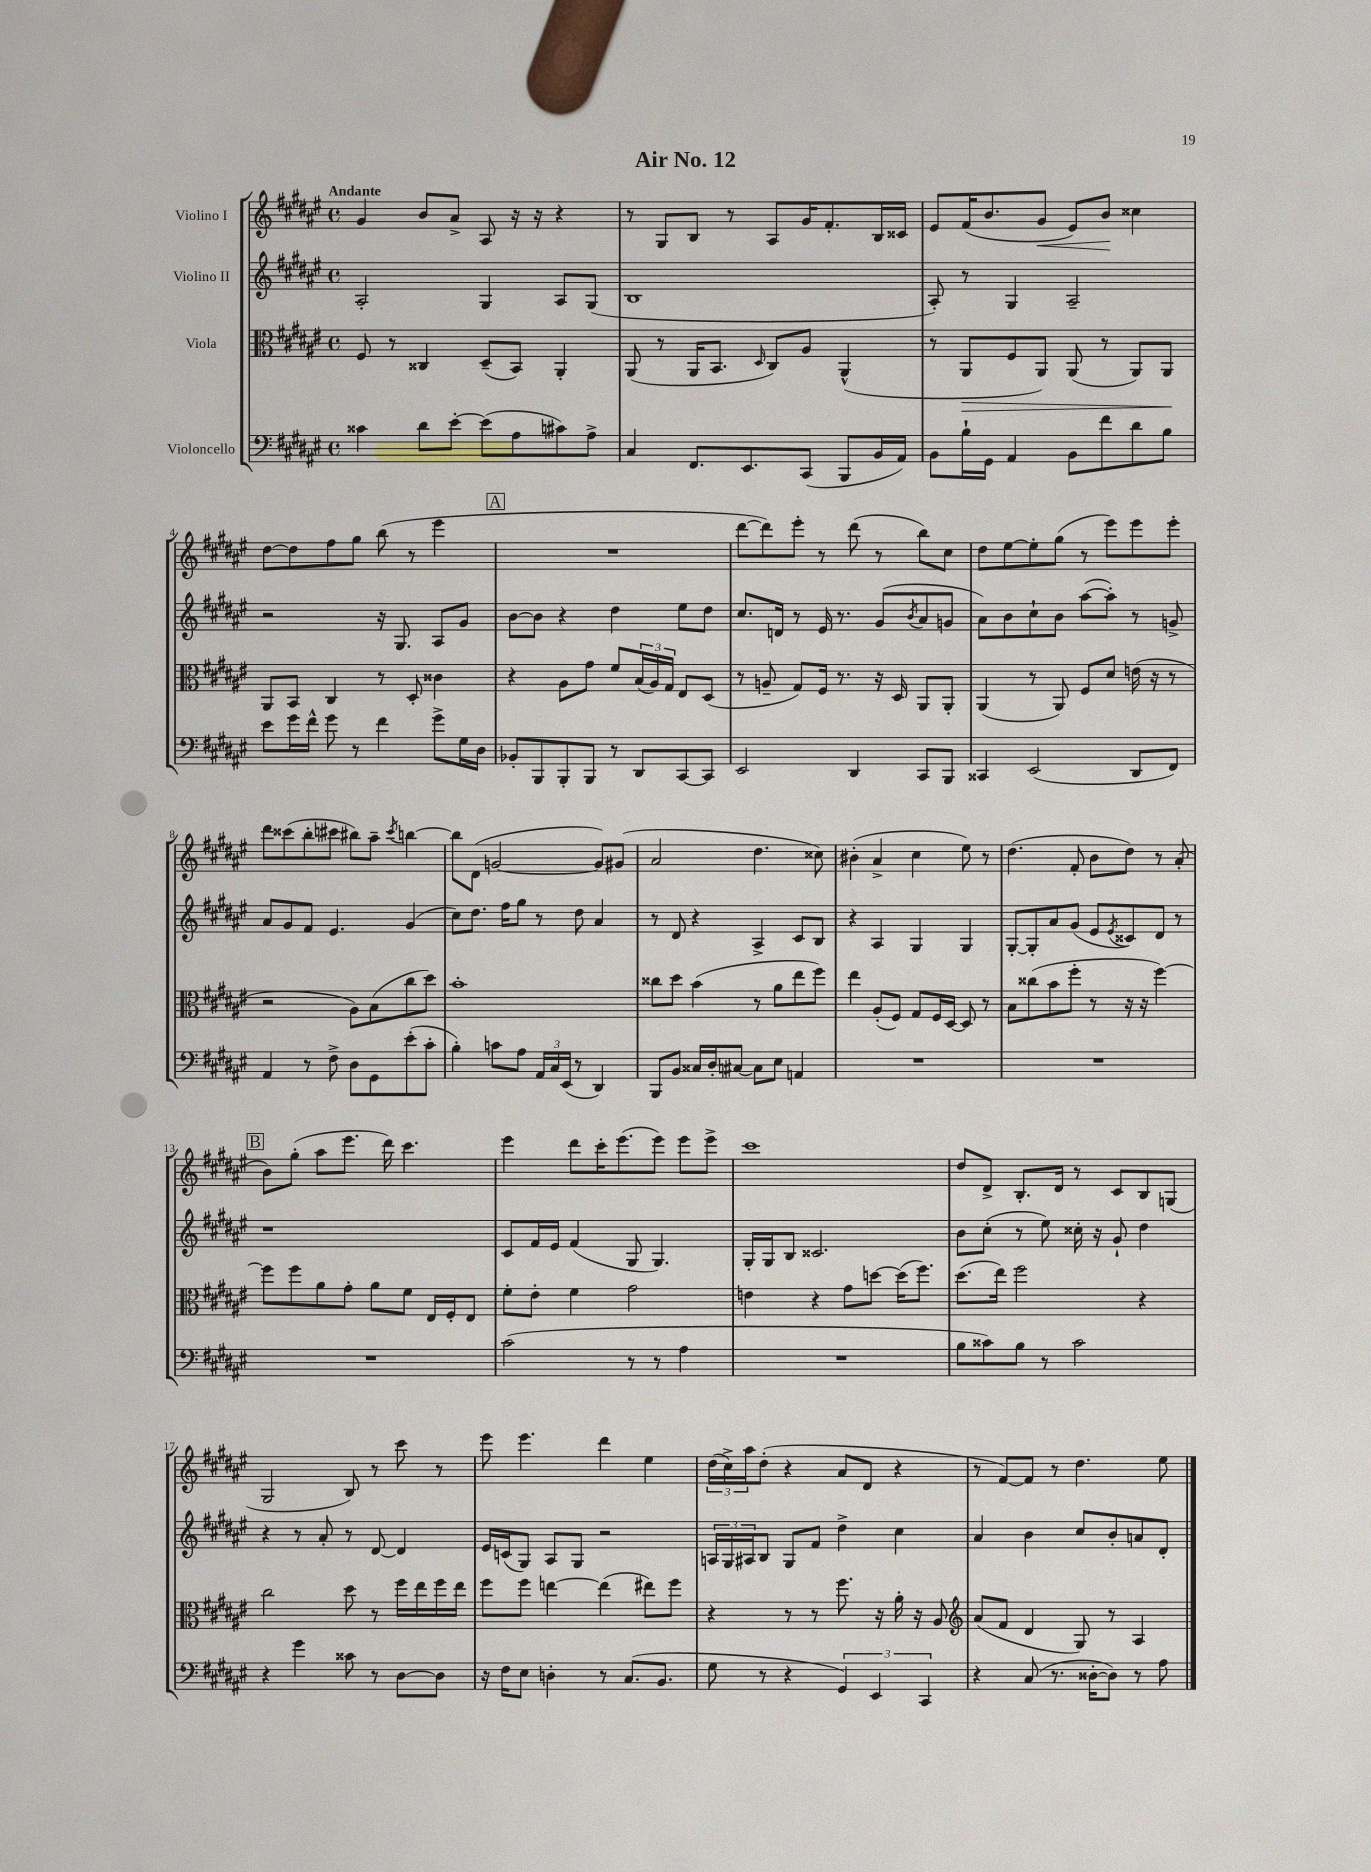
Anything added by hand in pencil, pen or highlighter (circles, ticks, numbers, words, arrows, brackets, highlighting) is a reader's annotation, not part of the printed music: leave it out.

**kern	**kern	**dynam	**kern	**kern	**dynam
*part4	*part3	*part3	*part2	*part1	*part1
*staff4	*staff3	*staff3	*staff2	*staff1	*staff1
*I"Violoncello	*I"Viola	*	*I"Violino II	*I"Violino I	*
*clefF4	*clefC3	*	*clefG2	*clefG2	*
*k[f#c#g#d#a#e#]	*k[f#c#g#d#a#e#]	*	*k[f#c#g#d#a#e#]	*k[f#c#g#d#a#e#]	*
*M4/4	*M4/4	*	*M4/4	*M4/4	*
*met(c)	*met(c)	*	*met(c)	*met(c)	*
=1	=1	=1	=1	=1	=1
!	!	!	!	!LO:TX:a:B:t=Andante	!
4c##X\	8F#/	.	2A#'/	4g#/	.
.	8r	.	.	.	.
8d#\L	4C##X/	.	.	8b/L	.
[8e#'\J	.	.	.	8a#^/J	.
(8e#\L]	(8D#~/L	.	4G#/	8A#/	.
8A#\	8BB/J)	.	.	16r	.
.	.	.	.	16r	.
8c#X\)	4AA#'/	.	8A#/L	4r	.
8A#^\J	.	.	(8G#/J	.	.
=2	=2	=2	=2	=2	=2
4C#/	(8AA#/	.	1B	8r	.
.	8r	.	.	8G#/L	.
8.FF#/L	16AA#/KL	.	.	8B/J	.
.	8.BB/J	.	.	.	.
.	.	.	.	8r	.
8.EE#/	.	.	.	.	.
.	16qqD#/	.	.	.	.
.	8C#/L)	.	.	8A#/L	.
(8CC#/J	8A#/J	.	.	16g#/K	.
.	.	.	.	8.f#'/	.
8BBB/L	(4AA#^^/	.	.	.	.
16BB/L	.	.	.	16B/L	.
16AA#/JJ)	.	.	.	16c##X/JJ	.
=3	=3	=3	=3	=3	=3
8BB\L	8r	.	8A#'/)	8e#/L	.
!	!	!LO:HP:b	!	!	!
16B`\L	8AA#/L	>	8r	(16f#/K	.
16GG#\JJ	.	.	.	8.b/	.
4AA#/	8F#/	.	4G#/	.	.
!	!	!	!	!	!LO:HP:b
.	8AA#/J)	.	.	8g#/J	<
8BB\L	(8AA#/	.	2A#~/	8e#/L)	.
8f#\	8r	.	.	8b/J	.
8d#\	8AA#/L)	.	.	4cc##X\	[
8B\J	8AA#/J	.	.	.	.
.	.	]	.	.	.
!!LO:LB:g=z
=4	=4	=4	=4	=4	=4
8e#\L	8AA#/L	.	2r	[8dd#\L	.
16g#\L	8BB/J	.	.	8dd#\]	.
16f#^^\JJ	.	.	.	.	.
8g#\	4C#/	.	.	8ff#\	.
8r	.	.	.	8gg#\J	.
4f#\	8r	.	16r	(8bb\	.
.	.	.	8.G#/	.	.
.	8D#'/	.	.	8r	.
8g#^\L	4c##X\	.	8A#/L	4eee#\	.
16G#\L	.	.	8g#/J	.	.
16D#\JJ	.	.	.	.	.
!!LO:REH:place=s1:t=A
=5	=5	=5	=5	=5	=5
8BB-X'/L	4r	.	[8b\L	1r	.
8BBB/	.	.	8b\J]	.	.
8BBB'/	8A#\L	.	4r	.	.
8BBB/J	8g#\J	.	.	.	.
8r	8f#/L	.	4dd#\	.	.
8DD#/L	(24B/L	.	.	.	.
.	24A#/)	.	.	.	.
.	24G#/JJ	.	.	.	.
[8CC#/	8E#/L	.	8ee#\L	.	.
8CC#/J]	(8D#/J	.	8dd#\J	.	.
=6	=6	=6	=6	=6	=6
2EE#/	8r	.	8.cc#/L	[8ddd#\L	.
.	8An~/	.	.	8ddd#\])	.
.	.	.	16dn/Jk	.	.
.	8G#/L)	.	8r	8eee#'\J	.
.	16F#/Jk	.	16e#/	8r	.
.	8.r	.	8.r	.	.
4DD#/	.	.	.	(8ddd#\	.
.	16r	.	(8g#/L	8r	.
.	16D#/	.	.	.	.
.	.	.	8qb/	.	.
8CC#/L	8AA#/L	.	8a#/	8bb\L)	.
8BBB/J	8AA#'/J	.	8gn/J	8cc#\J	.
=7	=7	=7	=7	=7	=7
4CC##X/	(4AA#/	.	8a#\L)	8dd#\L	.
.	.	.	8b\	[8ee#\	.
(2EE#/	8r	.	8cc#`\	8ee#'\]	.
.	8AA#/)	.	8b\J	(8gg#\J	.
.	8F#/L	.	([8aa#\L	8r	.
.	8d#/J	.	8aa#'\J])	8eee#\L)	.
8DD#/L	(16en\	.	8r	8eee#\	.
.	16r	.	.	.	.
8FF#/J)	8r	.	8gn^/	8eee#'\J	.
!!LO:LB:g=z
=8	=8	=8	=8	=8	=8
4AA#/	2r	.	8a#/L	8ddd#\L	.
.	.	.	8g#/	(8ccc##X\	.
8r	.	.	8f#/J	8bb'\	.
8F#^\	.	.	4.e#/	8ccc#X\J	.
8D#\L	8A#\L)	.	.	8bb#X\L)	.
8GG#\	(8B\	.	.	8aa#~\J	.
.	.	.	.	8qccc#/	.
(8e#'\	8cc#\	.	(4g#/	[4bbn\	.
8c#'\J	8dd#\J)	.	.	.	.
=9	=9	=9	=9	=9	=9
4B'\)	1b'	.	8cc#\L)	8bb\L]	.
.	.	.	8.dd#\J	(8d#\J	.
8cn\L	.	.	.	[2gn/	.
.	.	.	16ff#\KL	.	.
8A#\J	.	.	8gg#\J	.	.
24AA#/LL	.	.	8r	.	.
24C#/	.	.	.	.	.
(24EE#/JJ	.	.	.	.	.
8r	.	.	8dd#\	.	.
4DD#/)	.	.	4a#/	8g/L])	.
.	.	.	.	(8g#X/J	.
=10	=10	=10	=10	=10	=10
8BBB/L	8cc##X\L	.	8r	2a#/	.
8BB/J	8dd#\J	.	8d#/	.	.
16C##X/LL	(4b\	.	4r	.	.
16D#'/J	.	.	.	.	.
[8C#X/J	.	.	.	.	.
8C#\L]	8r	.	4A#^/	4.dd#\	.
8E#\J	8a#\L	.	.	.	.
4AAn/	8ee#\	.	8c#/L	.	.
.	8ff#\J)	.	8B/J	8cc##X\)	.
=11	=11	=11	=11	=11	=11
1r	4ee#\	.	4r	(4b#X'\	.
.	(8A#'/L	.	4A#/	4a#^/	.
.	8F#/J)	.	.	.	.
.	8G#/L	.	4G#/	4cc#\	.
.	16F#/L	.	.	.	.
.	[16D#/JJ	.	.	.	.
.	8D#/]	.	4G#/	8ee#\)	.
.	8r	.	.	8r	.
=12	=12	=12	=12	=12	=12
1r	8B\L	.	[8G#'/L	(4.dd#\	.
.	(8cc##X\	.	8G#'/]	.	.
.	8b\	.	8a#/	.	.
.	8ff#'\J	.	(8g#/J	8f#'/	.
.	8r	.	8e#/L	8b\L	.
.	.	.	8qe#/	.	.
.	16r	.	8c##X/)	8dd#\J)	.
.	16r	.	.	.	.
.	[4ff#\)	.	8d#/J	8r	.
.	.	.	8r	(8a#'/	.
!!LO:LB:g=z
!!LO:REH:place=s1:t=B
=13	=13	=13	=13	=13	=13
1r	8ff#\L]	.	1r	8b\L)	.
.	8ff#\	.	.	(8gg#'\J	.
.	8a#\	.	.	8aa#\L	.
.	8g#'\J	.	.	8.eee#\J	.
.	8a#\L	.	.	.	.
.	.	.	.	16ddd#\)	.
.	8f#\J	.	.	4.ccc#\	.
.	16E#/LL	.	.	.	.
.	16F#'/J	.	.	.	.
.	8E#/J	.	.	.	.
=14	=14	=14	=14	=14	=14
(2c#\	8f#'\L	.	8c#/L	4eee#\	.
.	8e#'\J	.	16f#/L	.	.
.	.	.	16e#/JJ	.	.
.	4f#\	.	(4f#/	8ddd#\L	.
.	.	.	.	16ccc#'\K	.
.	.	.	.	(8.eee#\	.
8r	2g#\	.	8G#/	.	.
8r	.	.	4.G#/)	8eee#\J)	.
4A#\	.	.	.	8eee#\L	.
.	.	.	.	8eee#^\J	.
=15	=15	=15	=15	=15	=15
1r	4en\	.	16G#'/LL	1ccc#	.
.	.	.	16G#/J	.	.
.	.	.	8B/J	.	.
.	4r	.	2.c##X/	.	.
.	8g#\L	.	.	.	.
.	[8ddn\J	.	.	.	.
.	(16dd\KL]	.	.	.	.
.	8.ff#\J)	.	.	.	.
=16	=16	=16	=16	=16	=16
8B\L	(8.dd#\L	.	8b\L	8dd#/L	.
8c##X\)	.	.	(8cc#'\J	8d#^/J	.
.	16ee#\Jk)	.	.	.	.
8B\J	2ff#\	.	8r	8.B'/L	.
8r	.	.	8ee#\)	.	.
.	.	.	.	16d#/Jk	.
2c##\	.	.	16cc##X'\	8r	.
.	.	.	16r	.	.
.	.	.	8g#`/	8c#/L	.
.	4r	.	4dd#\	8B/	.
.	.	.	.	(8Gn/J	.
!!LO:LB:g=z
=17	=17	=17	=17	=17	=17
4r	2cc#\	.	4r	2G#/	.
4g#\	.	.	8r	.	.
.	.	.	8a#'/	.	.
8c##X\	8dd#\	.	8r	8B/)	.
8r	8r	.	[8d#/	8r	.
[8D#\L	16ff#\LL	.	4d#/]	8ccc#\	.
.	16ee#\	.	.	.	.
8D#\J]	16ff#\	.	.	8r	.
.	16ee#\JJ	.	.	.	.
=18	=18	=18	=18	=18	=18
16r	8ff#\L	.	16e#/LL	8eee#\	.
16F#\KL	.	.	(16cn/J	.	.
8E#\J	8ff#\J	.	8G#/J)	4.eee#\	.
4Dn'\	[4een\	.	8A#/L	.	.
.	.	.	8G#/J	.	.
8r	(4ee\]	.	2r	4ddd#\	.
(8.C#/L	.	.	.	.	.
.	8ee#X\L)	.	.	4ee#\	.
8.BB/J	.	.	.	.	.
.	8ff#\J	.	.	.	.
=19	=19	=19	=19	=19	=19
8G#\	4r	.	24An/LL	(24dd#\LL	.
.	.	.	24G#/	24cc#^\)	.
.	.	.	24A#X/J	24aa#\J	.
8r	.	.	8B/J	(8dd#'\J	.
4r	8r	.	8G#/L	4r	.
.	8r	.	8f#/J	.	.
6GG#/)	8.ff#\	.	4dd#^\	8a#/L	.
.	.	.	.	8d#/J	.
6EE#/	.	.	.	.	.
.	16r	.	.	.	.
.	16a#'\	.	4cc#\	4r	.
.	16r	.	.	.	.
6CC#/	.	.	.	.	.
.	8A#/	.	.	.	.
=20	=20	=20	=20	=20	=20
*	*clefG2	*	*	*	*
4r	(8a#/L	.	4a#/	8r	.
.	8f#/J	.	.	[8f#/L)	.
(8C#/	4d#/	.	4b\	8f#/J]	.
8.r	.	.	.	8r	.
.	8G#/)	.	8cc#/L	4.dd#\	.
[16D##X'\KL	.	.	.	.	.
8D##\J])	8r	.	8b'/	.	.
8r	4A#/	.	8an/	.	.
8A#\	.	.	8d#'/J	8ee#\	.
==	==	==	==	==	==
*-	*-	*-	*-	*-	*-
